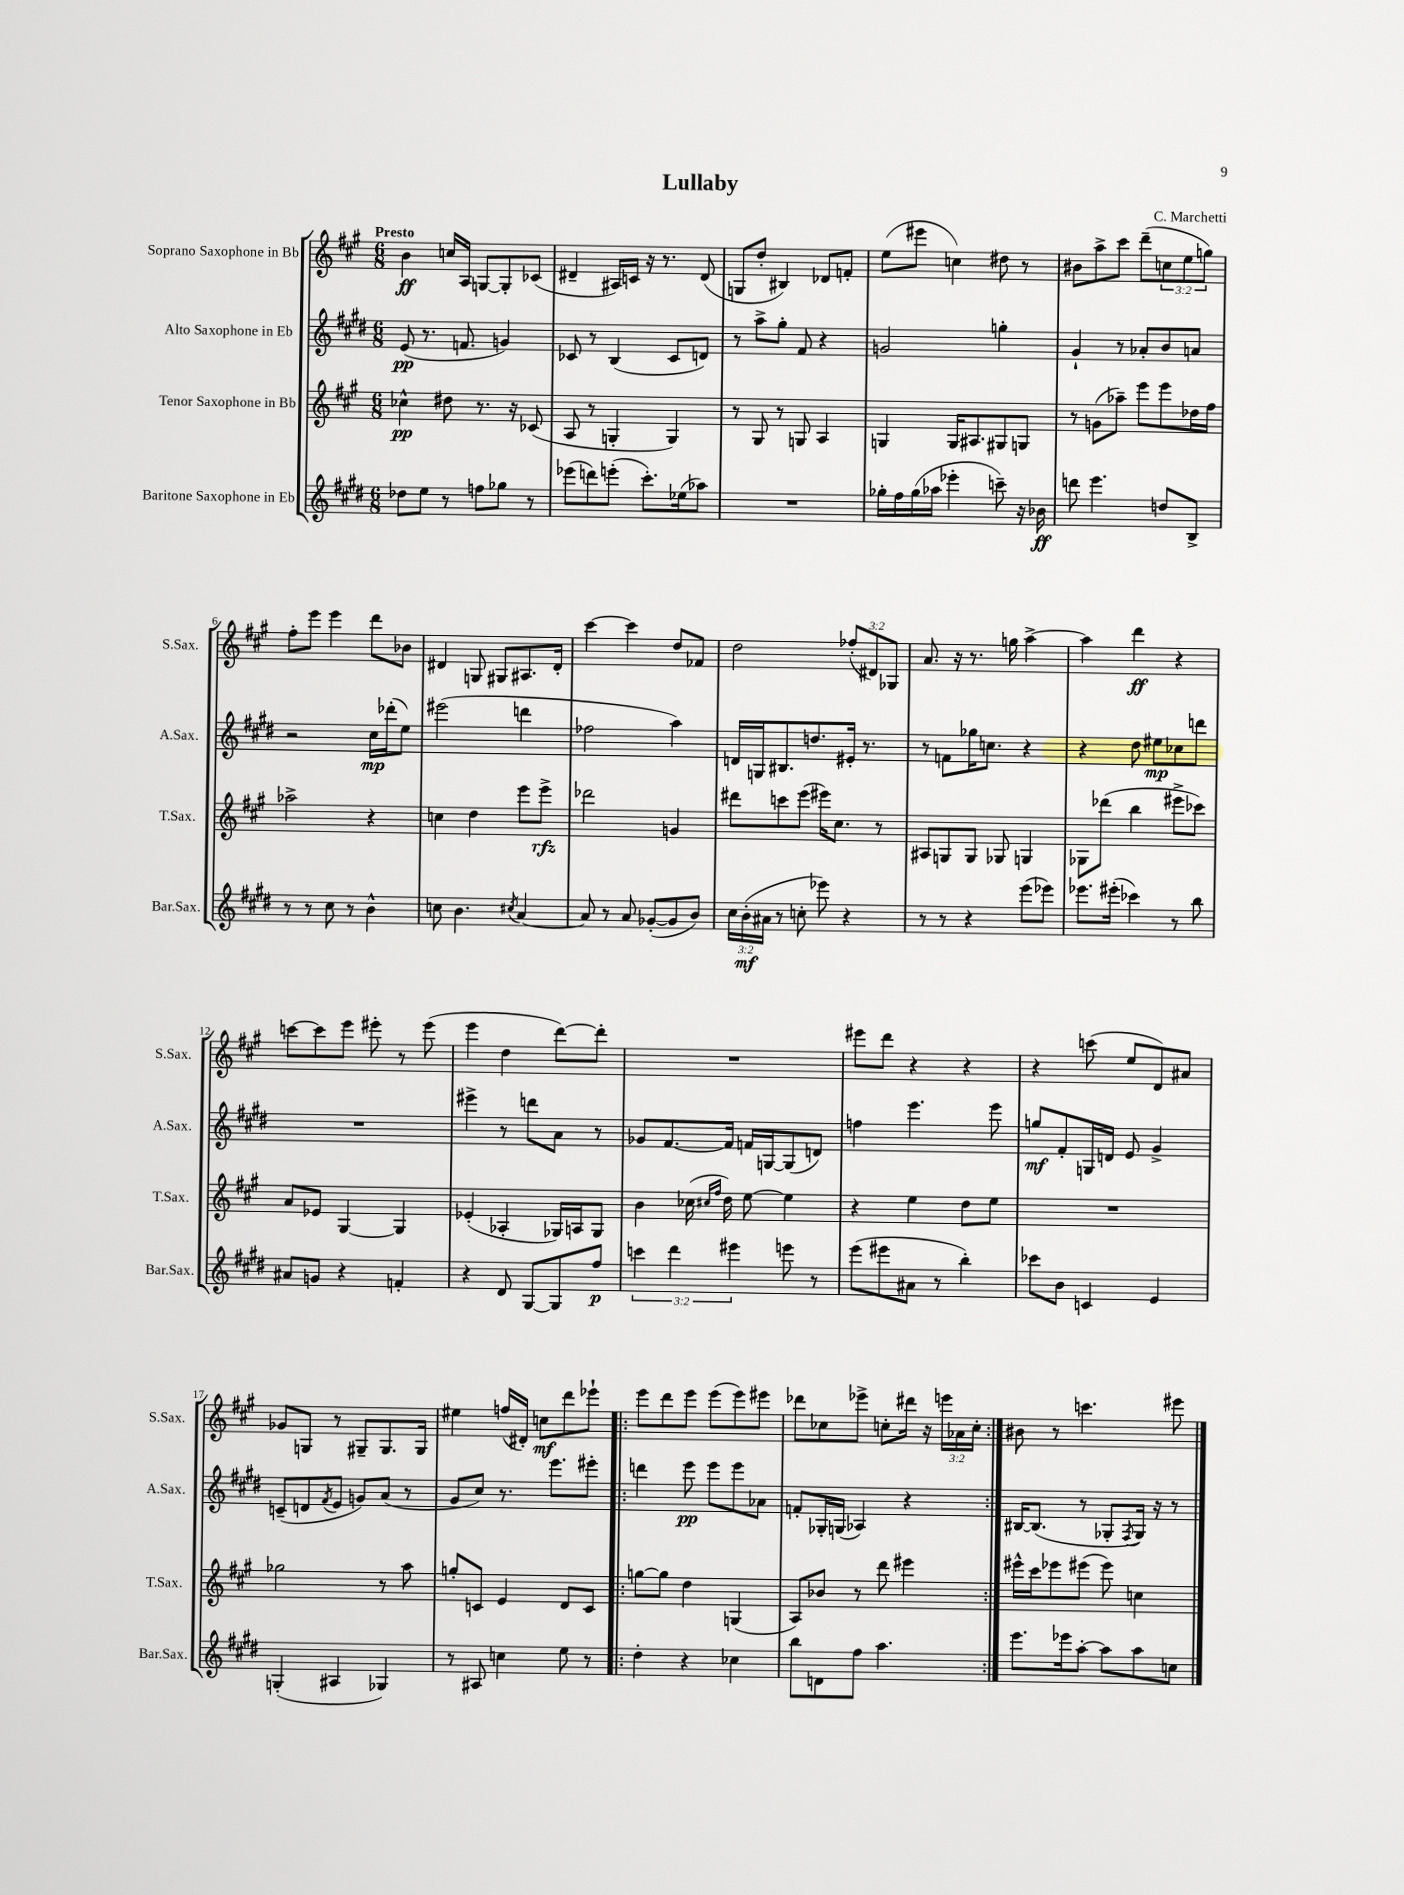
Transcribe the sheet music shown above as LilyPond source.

\header { title = "Lullaby" composer = "C. Marchetti" }
<<
\new StaffGroup <<
\new Staff = "s0" \with { instrumentName = "Soprano Saxophone in Bb" shortInstrumentName = "S.Sax." } {
    \clef treble \key a \major \numericTimeSignature \time 6/8 \override Staff.TupletNumber.text = #tuplet-number::calc-fraction-text \tempo "Presto"
    b'4\ff c''16 a16 g8~ g8-. ces'8( |
    dis'4-- ais16) c'16 r16 r8. dis'8( |
    g8 d''8-. bis4) des'8 f'8-. |
    e''8( eis'''8 c''4) dis''8 r8 |
    bis'8 a''8-> cis'''8 d'''8--( \tuplet 3/2 { c''8 e''8 g''8) } |
    fis''8-. e'''8 e'''4 d'''8 bes'8 |
    dis'4 g8 gis8 ais8. dis'16-. |
    cis'''4~ cis'''4 d''8 fes'8 |
    d''2 \tuplet 3/2 { fes''8-.( dis'8) ges8 } |
    a'8. r16 r8. g''16 a''4~-> |
    a''4 d'''4\ff r4 |
    c'''8~ c'''8 e'''8 eis'''8-. r8 eis'''8( |
    e'''4 d''4 d'''8~) d'''8-. |
    R2. |
    eis'''8 d'''8 r4 r4 |
    r4 c'''8( e''8 d'8) ais'8 |
    ges'8 g8 r8 gis8-- gis8. gis16 |
    eis''4 f''16( dis'16-.) c''8\mf d'''8 ees'''8-! |
    \repeat volta 2 { e'''8 d'''8 e'''8 e'''8( e'''8) eis'''8 |
    des'''8 ces''8 ees'''8-> c''8-. dis'''16 r16 \tuplet 3/2 { e'''16 aes'16 c''16-. } | }
    bis'8 r8 c'''4. eis'''8 \bar "|." |
}
\new Staff = "s1" \with { instrumentName = "Alto Saxophone in Eb" shortInstrumentName = "A.Sax." } {
    \clef treble \key e \major \numericTimeSignature \time 6/8
    e'8\pp( r8. f'8. g'4) |
    ces'8 r8 b4( ces'8 d'8) |
    r8 a''8-> gis''8-. fis'8 r4 |
    g'2 g''4-. |
    gis'4-! r8 aes'8-. b'8 a'8 |
    r2 cis''16\mp des'''16-.( e''8) |
    eis'''2( d'''4 |
    fes''2 a''4) |
    d'16 g16 bis8. d''8. eis'16-. r8. |
    r8 f'8 ges''16 c''8. r4 |
    r4 dis''8 eis''8\mp ces''8 d'''8 |
    R2. |
    eis'''4-> r8 d'''8 a'8 r8 |
    ges'8 fis'8.~ fis'16 f'16 g16~ g8( d'8) |
    f''4 e'''4. e'''8 |
    g''8\mf fis'8-. g16 d'16 e'8 gis'4-> |
    c'8--( d'8 \acciaccatura { fis'8 } e'8 g'8) a'8( r8 |
    gis'8 cis''8) r8. e'''8. eis'''8-. |
    \repeat volta 2 { d'''4 e'''8\pp e'''8 e'''8 aes'8 |
    f'8-. ges16-. g16( aes4) r4 | }
    bis16~ bis8.( r8 ges8-. \acciaccatura { fis8 } ges16) r16 r8 \bar "|." |
}
\new Staff = "s2" \with { instrumentName = "Tenor Saxophone in Bb" shortInstrumentName = "T.Sax." } {
    \clef treble \key a \major \numericTimeSignature \time 6/8
    ces''4-^\pp dis''8 r8. r16 ces'8( |
    a8 r8 g4-. g4) |
    r8 gis8 r8 g8 a4 |
    g4 g16 ais8. gis8 g8 |
    r8 g'8( aes''8--) e'''8 e'''8 des''16 fis''16 |
    aes''2-> r4 |
    c''4 d''4 e'''8 e'''8->\rfz |
    des'''2 g'4 |
    dis'''8 c'''8 e'''8( eis'''16) cis''8. r8 |
    ais8 g8 g8 ges8 g4 |
    ges8 des'''8( b''4 eis'''8-> ces'''8) |
    a'8 ees'8 gis4~ gis4 |
    ees'4-.( aes4-. ges16) a16 ges8 |
    b'4 ces''16( \grace { cis''16 fis''16 } d''16) e''8~ e''4 |
    r4 e''4 d''8 e''8 |
    R2. |
    ges''2 r8 a''8 |
    g''8-. c'8 e'4 d'8 c'8 |
    \repeat volta 2 { g''8~ g''8 d''4 g4( |
    a8) bes'8 r8 d'''8 eis'''4 | }
    eis'''16-^ cis'''16 ees'''8 eis'''8( eis'''8) c''4 \bar "|." |
}
\new Staff = "s3" \with { instrumentName = "Baritone Saxophone in Eb" shortInstrumentName = "Bar.Sax." } {
    \clef treble \key e \major \numericTimeSignature \time 6/8 \override Staff.TupletNumber.text = #tuplet-number::calc-fraction-text
    des''8 e''8 r8 f''8 ges''8 r8 |
    ees'''8( d'''8) e'''8-.( cis'''8.-.) ees''16( aes''8) |
    R2. |
    ges''16-. fis''16 ges''16( aes''16 ees'''4-. c'''8--) r16 bes'16\ff |
    d'''8 e'''4. d''8 b8-> |
    r8 r8 cis''8 r8 b'4-^ |
    c''8 b'4. \acciaccatura { cis''8 } a'4~ |
    a'8 r8 a'8 ges'8~-.( ges'8 b'8) |
    \tuplet 3/2 { cis''16 b'16-.\mf( ais'16 } r8 c''8-. ees'''8) r4 |
    r8 r8 r4 e'''8( ees'''8) |
    ees'''8. eis'''16-.( ces'''4) r8 b''8 |
    ais'8 g'8 r4 f'4-. |
    r4 dis'8 gis8~ gis8 fis''8\p |
    \tuplet 3/2 { c'''4 dis'''4 eis'''4 } e'''8 r8 |
    e'''8( eis'''8 ais'8 r8 b''4-.) |
    ces'''8 b'8 c'4 e'4 |
    g4-.( ais4 ges4) |
    r8 ais8 c''4 e''8 r8 |
    \repeat volta 2 { dis''4-. r4 ces''4 |
    b''8 d'8 fis''8 a''4. | }
    e'''8. ees'''16 a''8~-. a''8 a''8 c''8 \bar "|." |
}
>>
>>
